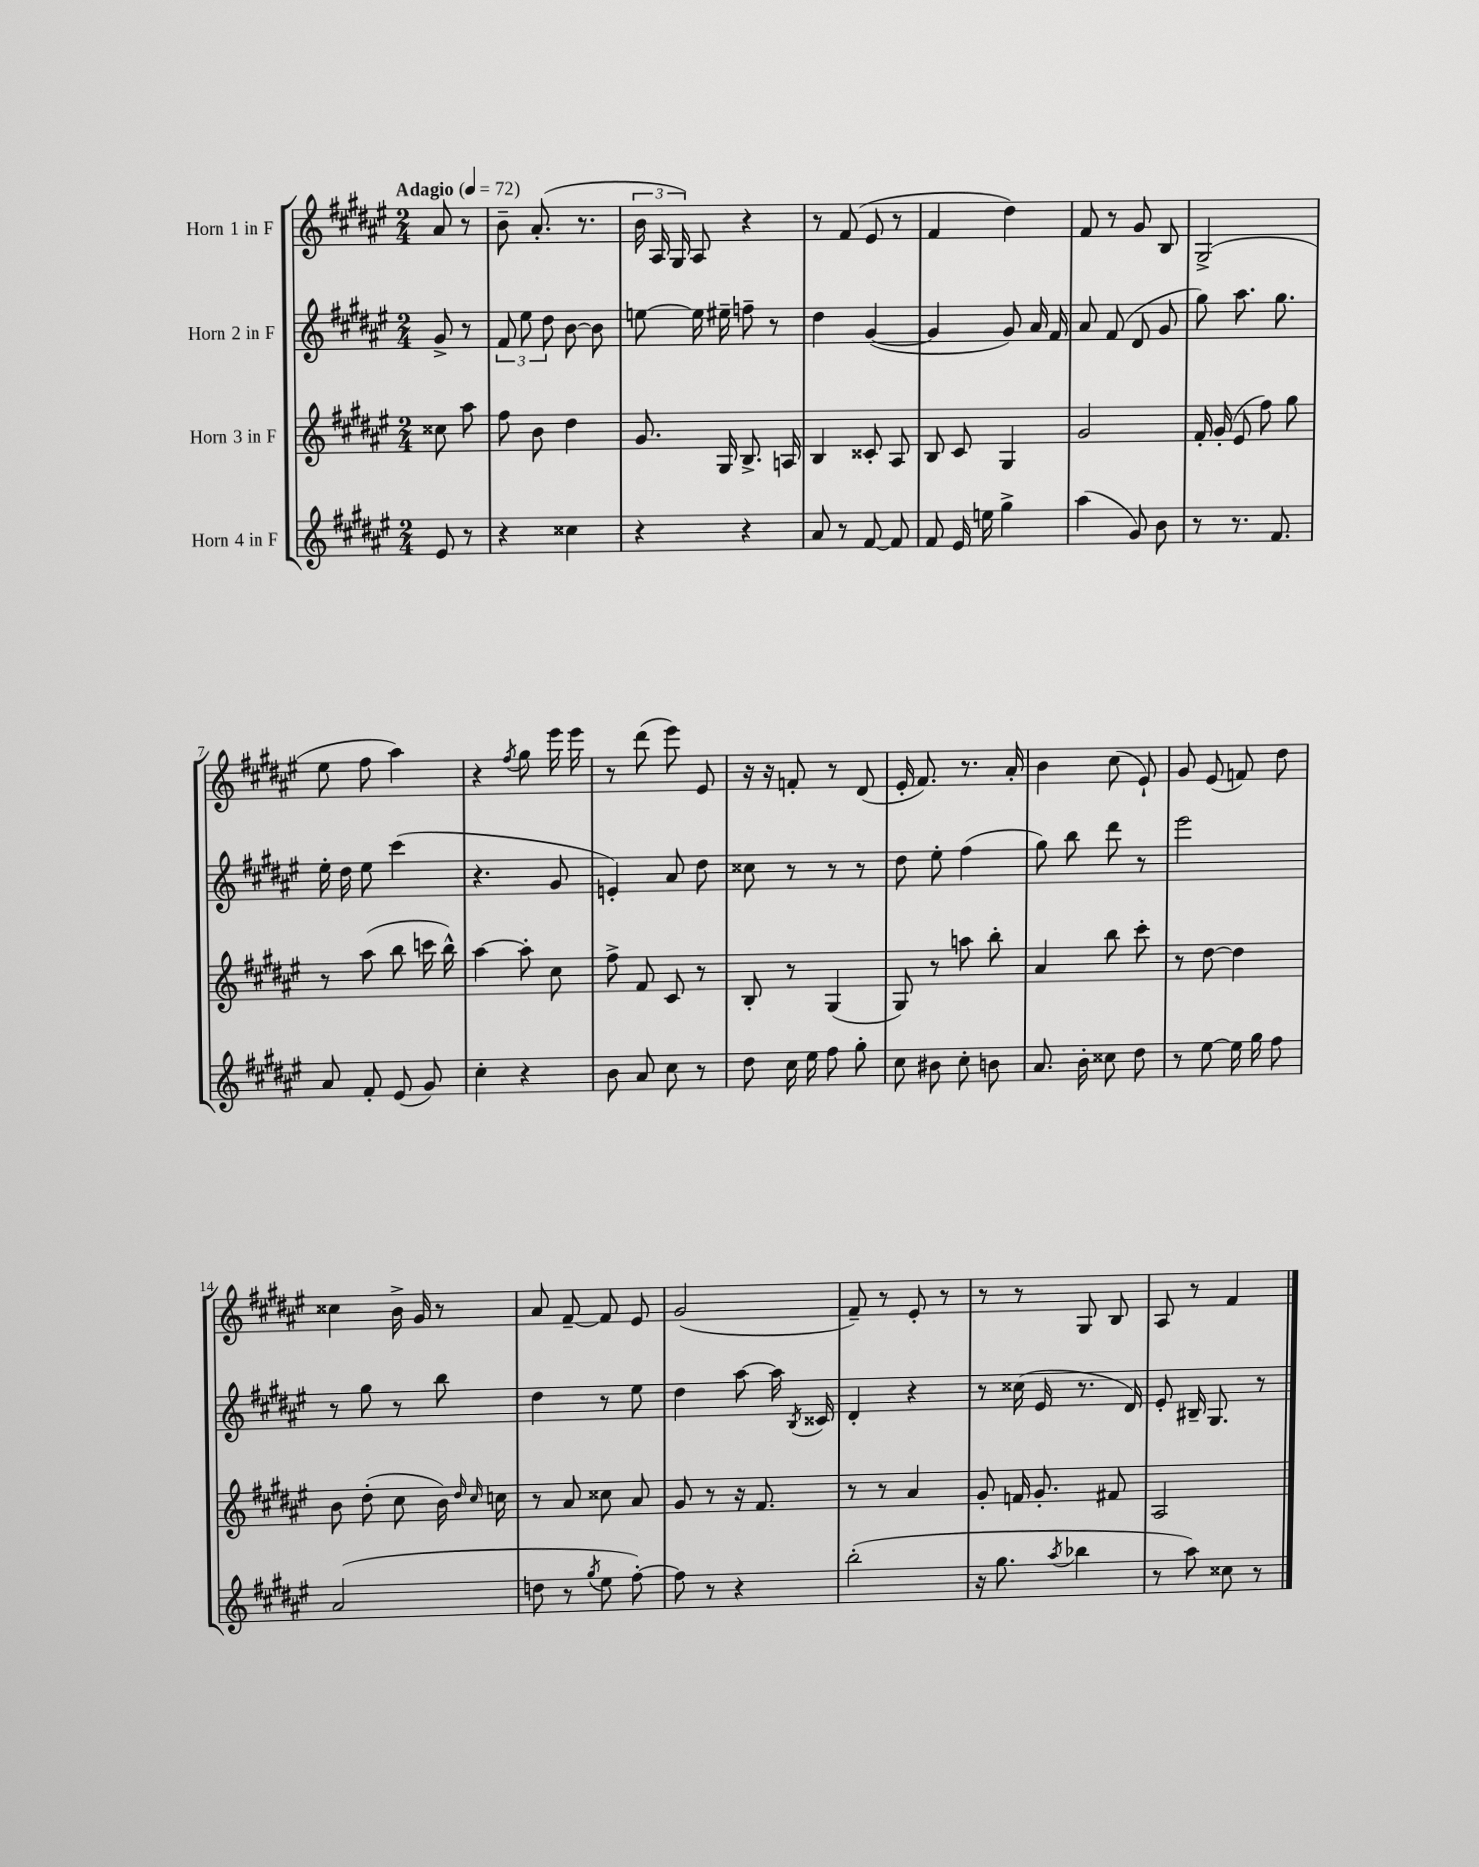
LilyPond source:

<<
\new StaffGroup <<
\new Staff = "s0" \with { instrumentName = "Horn 1 in F" } {
    \clef treble \key fis \major \numericTimeSignature \time 2/4 \partial 4 \tempo "Adagio" 4 = 72
    \autoBeamOff ais'8 r8 |
    b'8-- ais'8.-.( r8. |
    \tuplet 3/2 { b'16 ais16 gis16) } ais8 r4 |
    r8 fis'8( eis'8 r8 |
    fis'4 dis''4) |
    fis'8 r8 gis'8 b8 |
    gis2->( |
    eis''8 fis''8 ais''4) |
    r4 \acciaccatura { fis''8 } gis''8 eis'''16 eis'''16 |
    r8 dis'''8( eis'''8) eis'8 |
    r16 r16 f'8-. r8 dis'8( |
    eis'16-. fis'8.) r8. ais'16-. |
    b'4 cis''8( eis'8-!) |
    gis'8 eis'8( f'8) dis''8 |
    cisis''4 b'16-> gis'16 r8 |
    ais'8 fis'8~-- fis'8 eis'8 |
    gis'2( |
    fis'8--) r8 eis'8-. r8 |
    r8 r8 gis8 b8 |
    ais8 r8 fis'4 \bar "|." |
}
\new Staff = "s1" \with { instrumentName = "Horn 2 in F" } {
    \clef treble \key fis \major \numericTimeSignature \time 2/4 \partial 4
    \autoBeamOff gis'8-> r8 |
    \tuplet 3/2 { fis'8 eis''8 dis''8 } b'8~ b'8 |
    e''8~ e''16 eis''16-- f''8-- r8 |
    dis''4 gis'4~( |
    gis'4 gis'8) ais'16 fis'16 |
    ais'8 fis'8( dis'8 gis'8 |
    gis''8) ais''8. gis''8. |
    eis''16-. dis''16 eis''8 cis'''4( |
    r4. gis'8 |
    e'4-.) ais'8 dis''8 |
    cisis''8 r8 r8 r8 |
    dis''8 eis''8-. fis''4( |
    gis''8) b''8 dis'''8 r8 |
    eis'''2 |
    r8 gis''8 r8 b''8 |
    dis''4 r8 eis''8 |
    dis''4 ais''8~ ais''16 \acciaccatura { b8 } cisis'16 |
    dis'4-. r4 |
    r8 cisis''16( eis'16 r8. dis'16) |
    eis'8-. bis16-- gis8. r8 \bar "|." |
}
\new Staff = "s2" \with { instrumentName = "Horn 3 in F" } {
    \clef treble \key fis \major \numericTimeSignature \time 2/4 \partial 4
    \autoBeamOff cisis''8 ais''8 |
    fis''8 b'8 dis''4 |
    gis'8. gis16 b8.-> a16 |
    b4 cisis'8-. ais8 |
    b8 cis'8 gis4 |
    gis'2 |
    fis'16-. gis'16-.( eis'8 fis''8) gis''8 |
    r8 ais''8( b''8 c'''16 b''16-^) |
    ais''4~ ais''8-. cis''8 |
    fis''8-> fis'8 cis'8 r8 |
    b8-. r8 gis4( |
    gis8) r8 a''8 b''8-. |
    ais'4 b''8 cis'''8-. |
    r8 dis''8~ dis''4 |
    b'8 dis''8-.( cis''8 b'16) \grace { dis''16 cis''16 } c''16 |
    r8 ais'8 cisis''8 ais'8 |
    gis'8 r8 r16 fis'8. |
    r8 r8 ais'4 |
    gis'8-. f'16 gis'8.-. fis'8 |
    ais2 \bar "|." |
}
\new Staff = "s3" \with { instrumentName = "Horn 4 in F" } {
    \clef treble \key fis \major \numericTimeSignature \time 2/4 \partial 4
    \autoBeamOff eis'8 r8 |
    r4 cisis''4 |
    r4 r4 |
    ais'8 r8 fis'8~ fis'8 |
    fis'8 eis'16 e''16 gis''4-> |
    ais''4( gis'8) b'8 |
    r8 r8. fis'8. |
    ais'8 fis'8-. eis'8( gis'8) |
    cis''4-. r4 |
    b'8 ais'8 cis''8 r8 |
    dis''8 cis''16 eis''16 fis''8 gis''8-. |
    cis''8 bis'8 cis''8-. b'8 |
    ais'8. b'16-. cisis''8 dis''8 |
    r8 eis''8~ eis''16 gis''16 fis''8 |
    ais'2( |
    d''8 r8 \acciaccatura { gis''8 } eis''8 fis''8~-.) |
    fis''8 r8 r4 |
    b''2-.( |
    r16 gis''8. \acciaccatura { ais''8 } bes''4 |
    r8 ais''8) cisis''8 r8 \bar "|." |
}
>>
>>
